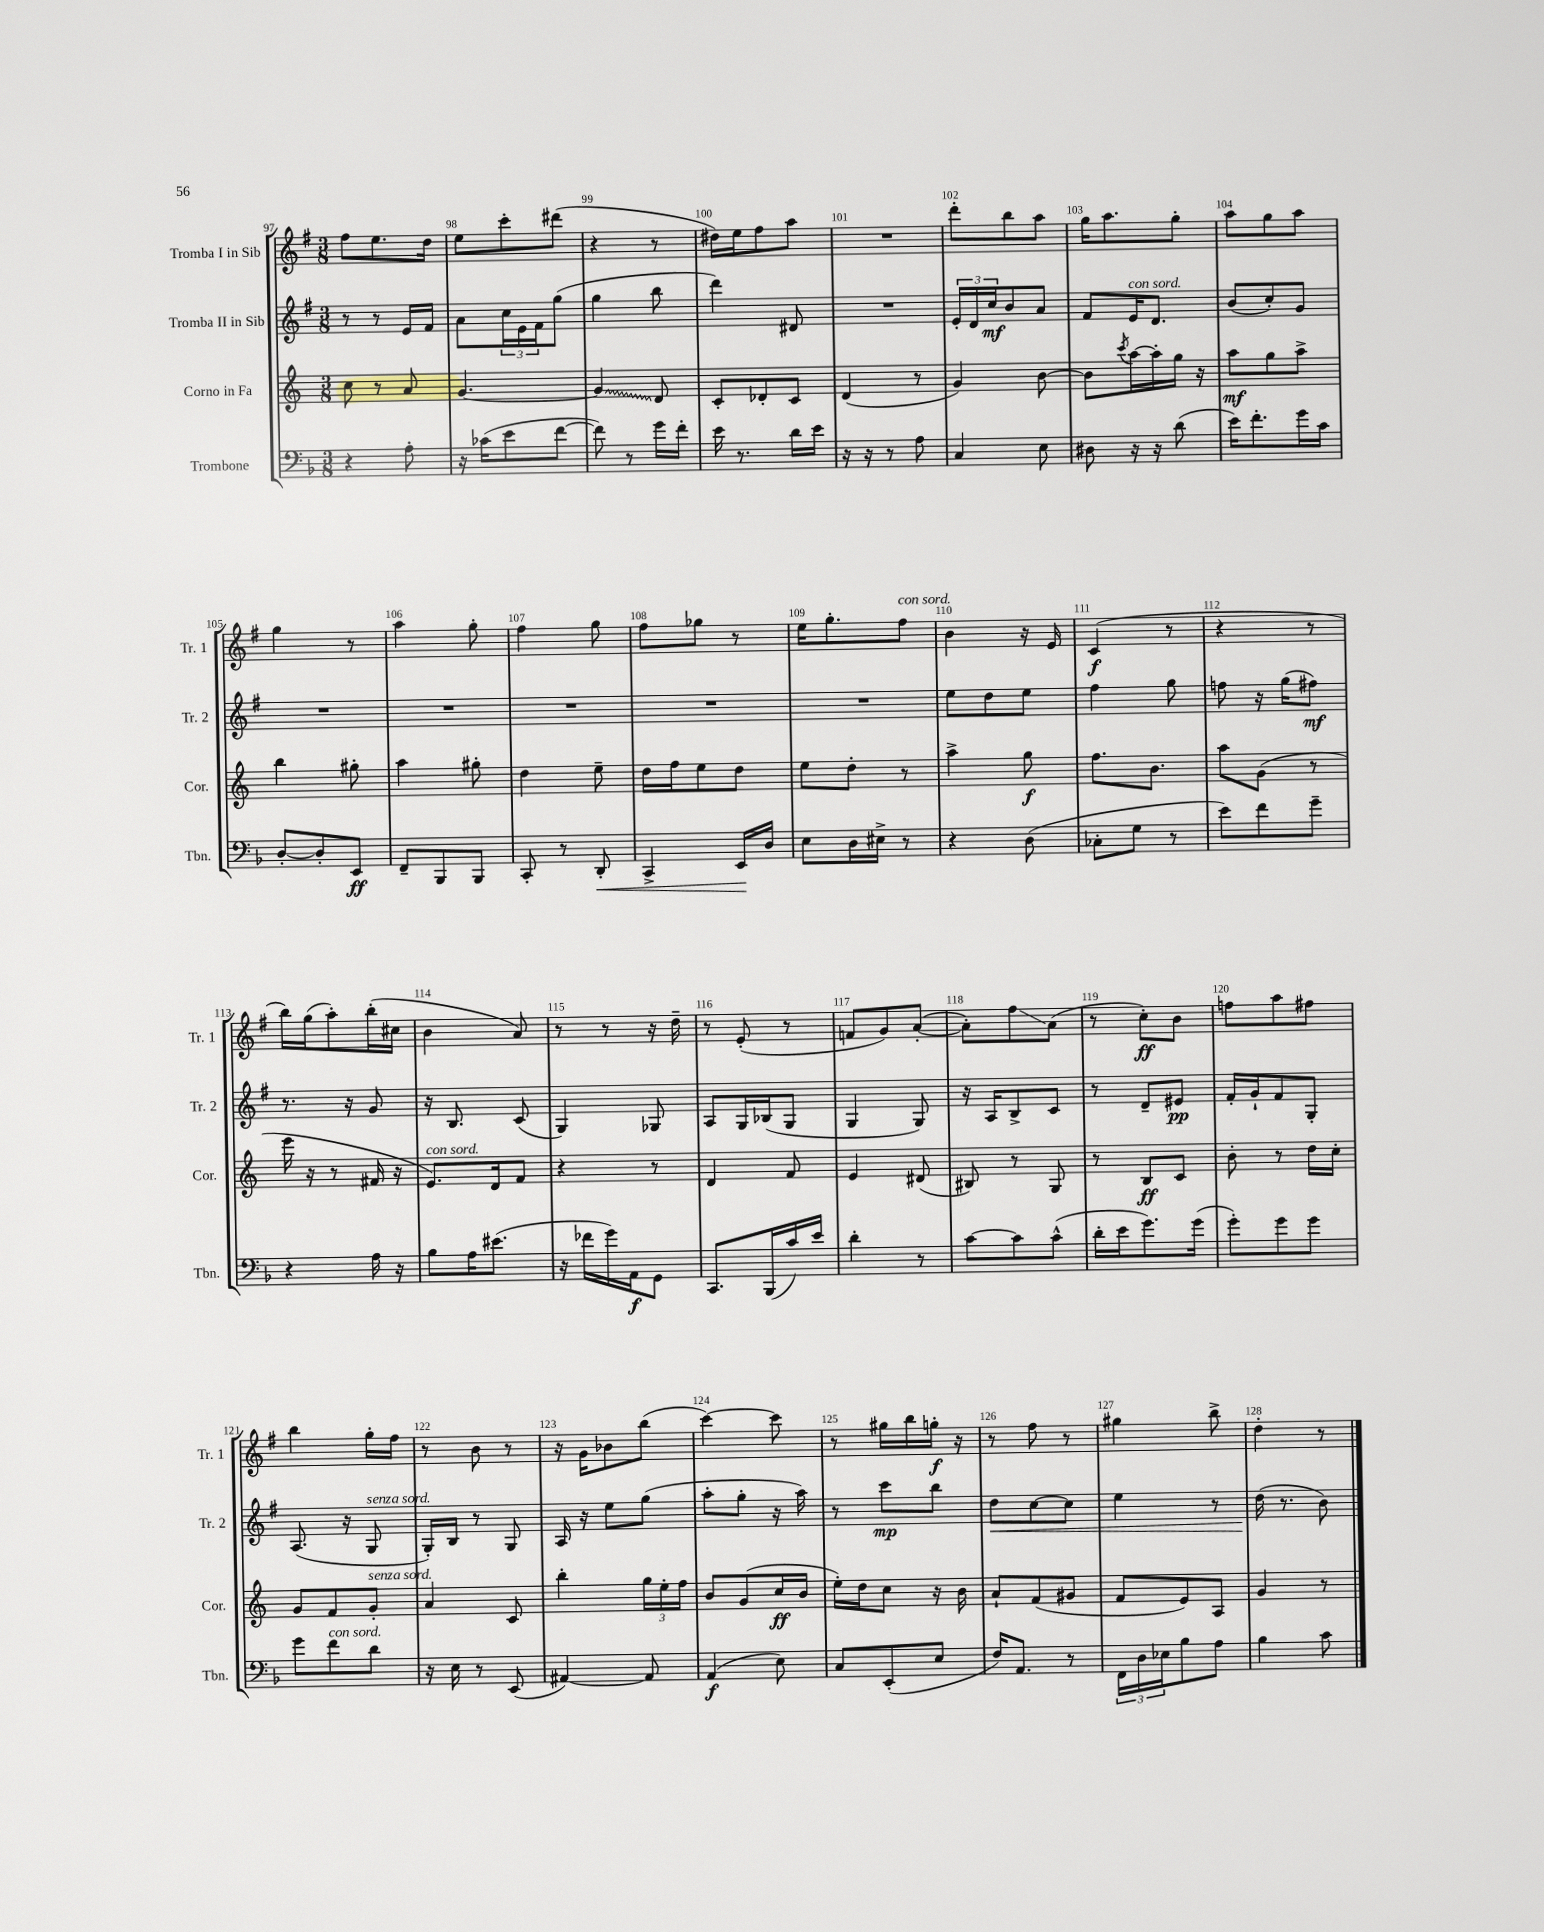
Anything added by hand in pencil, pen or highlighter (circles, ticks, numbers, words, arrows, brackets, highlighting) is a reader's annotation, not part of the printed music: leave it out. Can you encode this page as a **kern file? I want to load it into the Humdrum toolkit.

**kern	**kern	**kern	**kern
*staff4	*staff3	*staff2	*staff1
*clefF4	*clefG2	*clefG2	*clefG2
*k[b-]	*k[]	*k[f#]	*k[f#]
*M3/8	*M3/8	*M3/8	*M3/8
4r	8cc\	8r	8ff#\L
.	8r	8r	8.ee\
8A'\	8a/	16e/LL	.
.	.	16f#/JJ	16dd\Jk
=	=	=	=
16r	[4.g/	8a\L	8ee\L
(16c-\LK	.	.	.
8e\	.	24cc\L	8ccc'\
.	.	24e\	.
.	.	24f#\J	.
[8f\J	.	(8gg\J	(8ddd#\J
=	=	=	=
8f\])	4g/]	4gg\	4r
8r	.	.	.
16g\LL	8d/	8bb\	8r
16f'\JJ	.	.	.
=	=	=	=
16e\	8c'/L	4ddd\)	16dd#\LL)
8.r	.	.	16ee\J
.	8d-'/	.	8ff#\
16d\LL	8c/J	8d#/	8aa\J
16e\JJ	.	.	.
=	=	=	=
16r	(4d/	4.r	4.r
16r	.	.	.
8r	.	.	.
8A\	8r	.	.
=	=	=	=
4C/	4g/)	24e'/LL	8ddd'\L
.	.	24d/	.
.	.	24cc/J	.
.	.	8b/	8bb\
8E\	[8b\	8a/J	8aa\J
=	=	=	=
8D#\	8b\]L	8f#/L	16gg\LK
.	.	.	8.aa\
.	8qccc/	.	.
16r	[16aa\L	16e/K	.
16r	16aa'\]	8.d/J	.
(8d\	16gg\JJ	.	8gg'\J
.	16r	.	.
=	=	=	=
16e\LK)	8aa\L	(8b/L	8aa\L
8.f'\	.	.	.
.	8gg\	8cc'/)	8gg\
16g\L	8aa^\J	8g/J	8aa\J
16c\JJ	.	.	.
=	=	=	=
[8D'/L	4bb\	4.r	4gg\
8D'/]	.	.	.
8EE/J	8gg#'\	.	8r
=	=	=	=
8FF~/L	4aa\	4.r	4aa\
8BBB-/	.	.	.
8BBB-/J	8gg#'\	.	8gg'\
=	=	=	=
8CC'/	4dd\	4.r	4ff#\
8r	.	.	.
8DD'/	8ee~\	.	8gg\
=	=	=	=
4CC^/	16dd\LL	4.r	8ff#\L
.	16ff\J	.	.
.	8ee\	.	8gg-\J
16EE/LL	8dd\J	.	8r
16D/JJ	.	.	.
=	=	=	=
8E\L	8ee\L	4.r	16ee\LK
.	.	.	8.gg'\
16D\L	8dd'\J	.	.
16E#^\JJ	.	.	.
8r	8r	.	8ff#\J
=	=	=	=
4r	4aa^\	8ee\L	4b\
.	.	8dd\	.
(8D\	8gg\	8ee\J	16r
.	.	.	16e/
=	=	=	=
8C-'\L	8.ff\L	4ff#\	(4c/
8G\J	.	.	.
.	8.b\J	.	.
8r	.	8gg\	8r
=	=	=	=
8e\L)	8aa\L	8ff\	4r
8f\	(8g\J	16r	.
.	.	(16gg\LK	.
8g~\J	8r	8ff#\J)	8r
=	=	=	=
4r	16eee\	8.r	16bb\LL)
.	16r	.	(16gg\J
.	8r	.	8aa'\)
.	.	16r	.
16A\	16f#/	8g/	(16bb'\L
16r	16r	.	16cc#\JJ
=	=	=	=
8B-\L	8.e/L)	16r	4b\
.	.	8.B/	.
16A\K	.	.	.
(8.e#\J	16d/k	.	.
.	8f/J	(8c/	8a/)
=	=	=	=
16r	4r	4G/)	8r
16f-\LL	.	.	.
16g\)	.	.	8r
16AA\J	.	.	.
8GG\J	8r	8G-/	16r
.	.	.	16dd~\
=	=	=	=
8.CC/L	4d/	8A/L	8r
.	.	16G/L	(8e'/
(16BBB-/L	.	(16B-/J	.
16c/)	8f/	8G/J	8r
16e/JJ	.	.	.
=	=	=	=
4d'\	4e/	4G/	8f/L
.	.	.	8g/)
8r	(8d#/	8G/)	([8a'/J
=	=	=	=
[8c\L	8B#/)	16r	8a'\]L)
.	.	16A/LK	.
8c\]	8r	8B^/	8ff#\
(8c^^\J	8G/	8c/J	(8a\J
=	=	=	=
16d'\LL	8r	8r	8r
16e\J	.	.	.
8.g\)	8B/L	8d~/L	8cc'\L)
.	8c/J	8e#/J	8b\J
(16g\Jk	.	.	.
=	=	=	=
8g'\L)	8b'\	16f#'/LL	8ff\L
.	.	16g`/J	.
8g\	8r	8f#/	8aa\
8g\J	16dd\LL	8G'/J	8ff#\J
.	16cc'\JJ	.	.
=	=	=	=
8g\L	8g/L	(8.A/	4bb\
8f\	8f/	.	.
.	.	16r	.
8d\J	8g'/J	8G/	16gg'\LL
.	.	.	16ff#\JJ
=	=	=	=
16r	4a/	16G'/LL)	8r
16E\	.	16B/JJ	.
8r	.	8r	8b\
(8EE/	8c/	8G/	8r
=	=	=	=
[4AA#/)	4bb'\	16A/	16r
.	.	16r	16g\LK
.	.	8ee\L	8b-\
8AA#/]	24gg\LL	(8gg\J	(8bb\J
.	24ee'\	.	.
.	24ff\JJ	.	.
=	=	=	=
(4AA/	8b/L	8aa'\L	[4ccc\)
.	(8g/	8gg'\J	.
8E\)	16cc/L	16r	8ccc\]
.	16b/JJ	16aa\)	.
=	=	=	=
8C/L	16ee'\LL)	8r	8r
.	16dd\J	.	.
(8EE'/	8cc\J	8ccc\L	16gg#\LL
.	.	.	16bb\
8E/J	16r	8bb\J	16gg'\JJ
.	16b\	.	16r
=	=	=	=
16F/LK)	8a`/L	8dd\L	8r
8.AA/J	.	.	.
.	(8f/	[8cc\	8ff#\
8r	8g#/J	8cc\]J	8r
=	=	=	=
24FF\LL	8f/L	4ee\	4gg#\
24D\	.	.	.
24E-\J	.	.	.
8B-\	8e/)	.	.
8A\J	8A/J	8r	8bb^\
=	=	=	=
4B-\	4g/	(16dd\	4dd'\
.	.	8.r	.
8c\	8r	8b\)	8r
==	==	==	==
*-	*-	*-	*-
